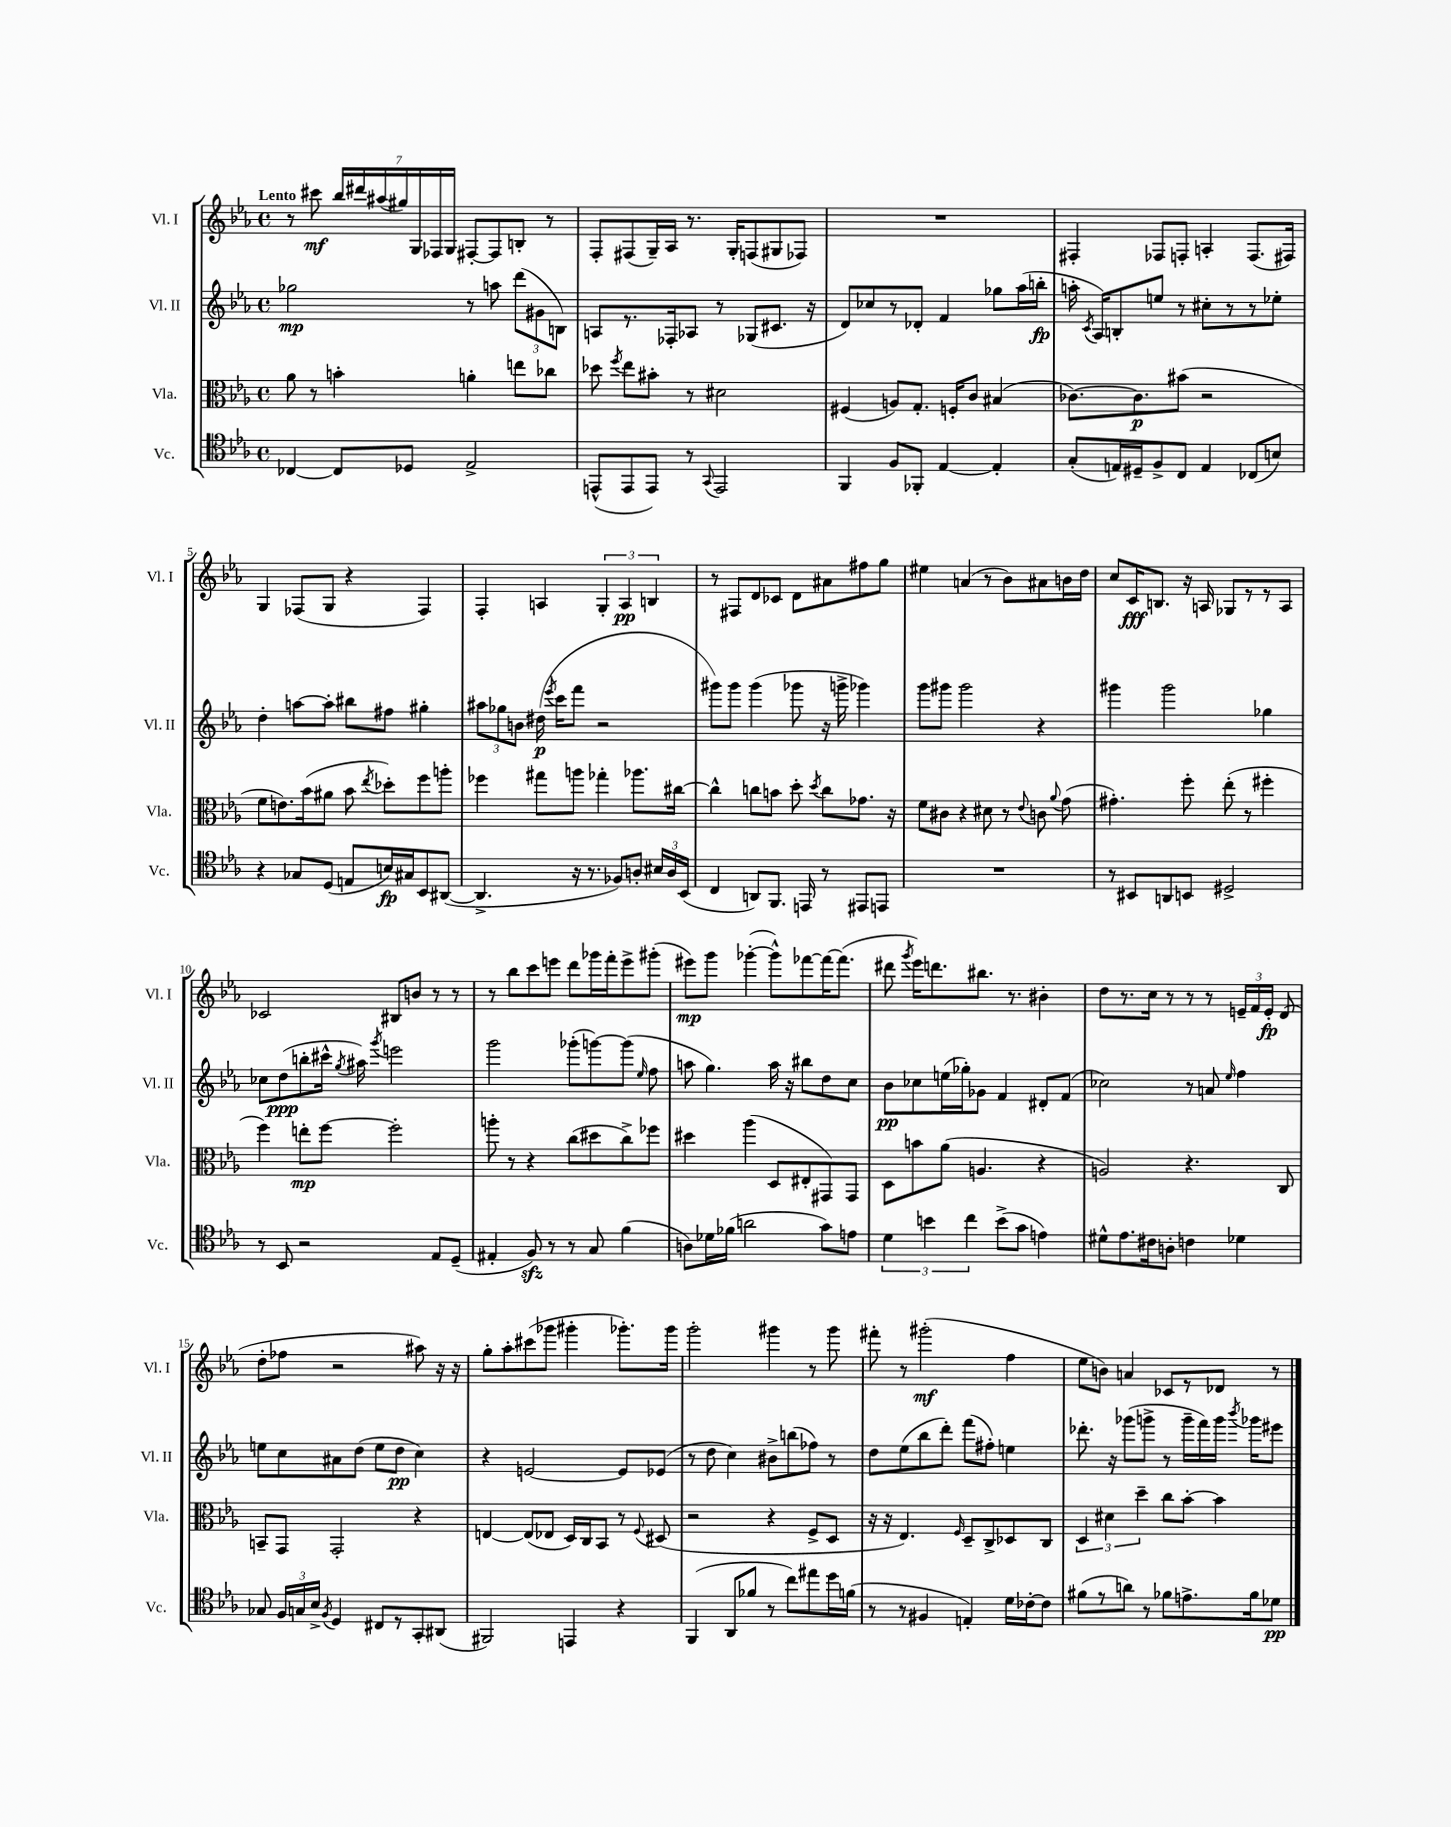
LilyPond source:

<<
\new StaffGroup <<
\new Staff = "s0" \with { instrumentName = "Vl. I" shortInstrumentName = "Vl. I" } {
    \clef treble \key ees \major \defaultTimeSignature \time 4/4 \tempo "Lento"
    \autoBeamOff r8 cis'''8\mf \tuplet 7/4 { bes''16[ dis'''16 ais''16( gis''16) g16 fes16 g16] } fis8[~-. fis8 b8]-. r8 |
    f8[-. fis8( g16--) aes16] r8. g16[-. f8( gis8 fes8]) |
    R1 |
    fis4-. fes8[ f8]-. a4-. f8.[( fis16]) |
    g4 fes8[( g8] r4 fes4) |
    f4-. a4 \tuplet 3/2 { g4-. a4\pp b4 } |
    r8 fis8[ d'8 ces'8] d'8[ ais'8 fis''8 g''8] |
    eis''4 a'4( r8 bes'8[) ais'8 b'16 d''16] |
    c''8[ c'16\fff b8.] r16 a16 ges8[ r8 r8 a8] |
    ces'2 bis8[ b'8] r8 r8 |
    r8 bes''8[ c'''8 e'''8] d'''8[ ges'''16 f'''16-. e'''8-> gis'''8]-.( |
    eis'''8[\mp) g'''8] ges'''4~-.( ges'''8[-^) fes'''8~ fes'''16~ fes'''8.]( |
    dis'''8 \acciaccatura { g'''8 } ees'''16[) d'''8. bis''8.] r8. bis'4-. |
    d''8[ r8. c''16] r8 r8 r8 \tuplet 3/2 { e'16[-- f'16 e'16]-.\fp } d'8( |
    d''8[-. fes''8] r2 ais''8) r16 r16 |
    g''8[-. aes''8-. cis'''8( ges'''8] gis'''4-. ges'''8.[-.) ges'''16] |
    g'''2-. gis'''4 r8 gis'''8 |
    fis'''8-. r8 gis'''2-.\mf( f''4 |
    ees''8[ b'8]) a'4 ces'8[ r8 des'8] r8 \bar "|." |
}
\new Staff = "s1" \with { instrumentName = "Vl. II" shortInstrumentName = "Vl. II" } {
    \clef treble \key ees \major \defaultTimeSignature \time 4/4
    \autoBeamOff ges''2\mp r8 a''8 \tuplet 3/2 { d'''8[( gis'8 b8]) } |
    a8[ r8. fes16-. aes8] r8 ges8[( cis'8.] r16 |
    d'8[) ces''8 r8 des'8]-. f'4 ges''8[ aes''16( b''16]-.\fp |
    a''16-. \acciaccatura { c'8 } aes16[) b8-. e''8] r8 cis''8[-. r8 r8 ees''8]-. |
    d''4-. a''8[~ a''8]-. bis''8[ fis''8] gis''4-. |
    \tuplet 3/2 { ais''8[ ges''8 b'8] } dis''16\p( \acciaccatura { ees'''8 } c'''16[ f'''8] r2 |
    gis'''8[) gis'''8] gis'''4( ges'''8 r16 g'''16-> ges'''4) |
    g'''8[ gis'''8] gis'''2 r4 |
    gis'''4 gis'''2 ges''4 |
    ces''8[ d''8\ppp( b''8-. cis'''16]-^ \acciaccatura { g''8 } ais''16) \acciaccatura { g'''8 } e'''2 |
    g'''2 ges'''8[-.( g'''8~) g'''8]( \grace { ees''16 } f''8 |
    a''8 g''4.) a''16 r16 bis''8[ d''8 c''8] |
    bes'8[\pp ces''8 e''16( ges''16-.) ges'8] f'4 dis'8[-. f'8]( |
    ces''2) r8 a'8 \grace { ees''16 } f''4 |
    e''8[ c''8 ais'8 d''8]( e''8[ d''8]\pp c''4) |
    r4 e'2~ e'8[ ees'8]( |
    r8 d''8 c''4) bis'8[-> b''8( fes''8]) r8 |
    d''8[ ees''8( bes''8 d'''8]-.) f'''8[( fis''8]-.) e''4 |
    des'''8.-. r16 ges'''8[( g'''8]-> r8 g'''16[-- f'''16) g'''16] \acciaccatura { bes'''8 } ges'''16[ eis'''8] \bar "|." |
}
\new Staff = "s2" \with { instrumentName = "Vla." shortInstrumentName = "Vla." } {
    \clef alto \key ees \major \defaultTimeSignature \time 4/4
    \autoBeamOff aes'8 r8 b'4-. a'4-. e''8[ ces''8] |
    des''8 \acciaccatura { f''8 } ees''8[ bis'8]-. r8 dis'2 |
    fis4( a8[) g8.]-. f16[-. c'8] bis4( |
    ces'8.[~) ces'8.\p bis'8]( r2 |
    f'8[ e'8.) bes'16( ais'8] bes'8 \acciaccatura { ees''8 } des''8[-.) f''8 a''8]-. |
    fes''4 gis''8[ a''8] ges''4-. aes''8.[ cis''16]~ |
    cis''4-^ c''8[ b'8] d''8-. \acciaccatura { d''8 } c''8[ ges'8.] r16 |
    f'8[ cis'8] r4 dis'8 r8 \appoggiatura { ees'8 } c'8 \appoggiatura { aes'8 } g'8( |
    gis'4.-.) f''8-. ees''8-.( r8 fis''4-. |
    f''4) e''8[-.\mp f''8]~ f''2-. |
    a''8-. r8 r4 c''8[( dis''8 c''8->) fes''8] |
    dis''4 aes''4( d8[ eis8-. gis,8) gis,8] |
    d8[ b'8 aes'8]( a4. r4 |
    a2) r4. c8 |
    b,8[-- g,8] g,2-. r4 |
    e4~ e8[( ees8] d16[) c16 bes,8] r8 \appoggiatura { f8 } dis8( |
    r2 r4 f8[-> d8] |
    r16 r16 ees4.) \grace { f16 } d8[-- c8-> des8 c8] |
    \tuplet 3/2 { d4 dis'4 d''4-- } c''8[ bes'8]~-. bes'4 \bar "|." |
}
\new Staff = "s3" \with { instrumentName = "Vc." shortInstrumentName = "Vc." } {
    \clef tenor \key ees \major \defaultTimeSignature \time 4/4
    \autoBeamOff ces4~ ces8[ des8] ees2-> |
    e,8[-^( e,8 e,8]) r8 \appoggiatura { g,8 } e,2 |
    f,4 f8[ fes,8]-. ees4~ ees4-. |
    g8[-.( e16) dis16-- f8-> c8] e4 ces8[( b8]) |
    r4 ges8[ d8]( e8[ b16\fp) gis16 bes,8 ais,8]~( |
    ais,4.-> r16 r8. fes8[) a8]-. \tuplet 3/2 { bis16[ a16 bes,16]( } |
    c4 a,8[) f,8.] e,16 r8 eis,8[ e,8] |
    R1 |
    r8 bis,8[ a,8 b,8] dis2-> |
    r8 bes,8 r2 ees8[ d8]--( |
    eis4-. f8\sfz) r8 r8 g8 f'4( |
    a8[) des'16 fes'16]( a'2 g'8[) e'8] |
    \tuplet 3/2 { d'4 b'4 c''4 } b'8[->( g'8] e'4) |
    dis'8[-^ ees'8. cis'16 a8]-. c'4 des'4 |
    ges8 \tuplet 3/2 { f16[ g16 bes16]-> } \acciaccatura { f8 } d4 cis8[ r8 g,8-. ais,8]( |
    fis,2) e,4 r4 |
    f,4( aes,8[ fes'8] r8 c''8[) eis''8 d''16 f'16]( |
    r8 r8 fis4 e4-.) d'16[ ces'16~-. ces'8] |
    fis'8[( r8 a'8]) r8 fes'8[ e'8.-> fes'16 des'8]\pp \bar "|." |
}
>>
>>
